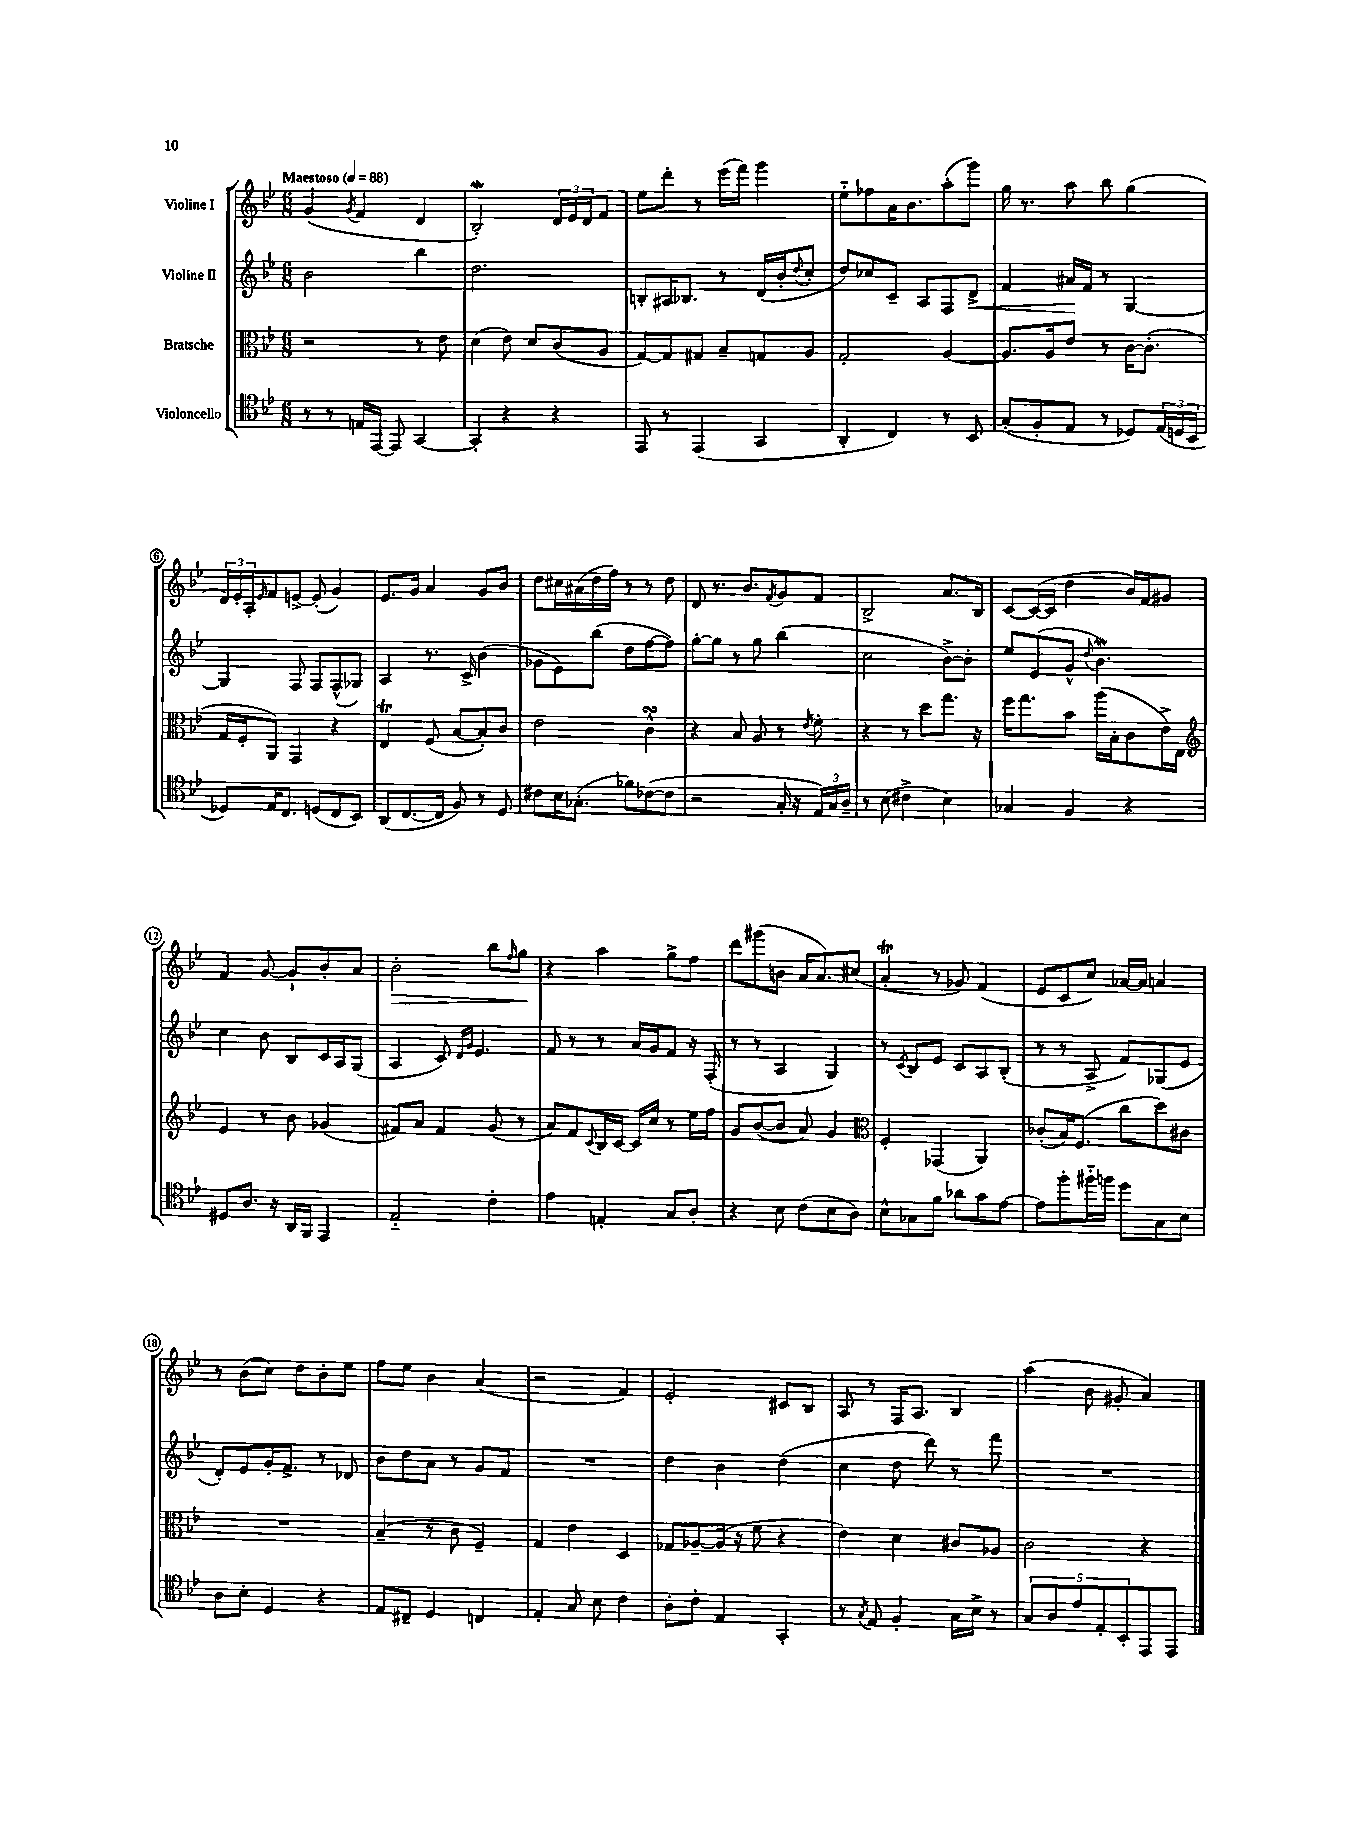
<<
\new StaffGroup <<
\new Staff = "s0" \with { instrumentName = "Violine I" } {
    \clef treble \key bes \major \numericTimeSignature \time 6/8 \tempo "Maestoso" 4 = 88
    g'4( \acciaccatura { g'8 } f'4 d'4 |
    bes2-.\mordent) \tuplet 3/2 { d'16 ees'16 d'16 } f'8 |
    ees''8 d'''8-. r8 ees'''16( f'''16) g'''4 |
    ees''8-_ fes''8 a'16 bes'8. a''8-.( g'''8) |
    g''16 r8. a''8 bes''8 g''4( |
    \tuplet 3/2 { d'16) ees'16-. a16-. } \grace { ees'16 } f'8 e'8~-> e'8-.( g'4) |
    ees'8. g'16 a'4 g'8 bes'8 |
    d''8 cis''16 ais'16( d''16 f''16) r8 r8 d''8 |
    d'8 r8. bes'8. \acciaccatura { f'8 } g'8 f'8 |
    bes2-> a'8. bes16 |
    c'8~ c'16~( c'16 d''4 bes'16) f'16 gis'8 |
    f'4 g'8~ g'8-! bes'8-. a'8 |
    bes'2-.\> bes''8 \grace { f''16 } g''8\! |
    r4 a''4 g''8-> f''8 |
    d'''8 gis'''8( b'8 a'16 a'8.) cis''8( |
    a'4-.\trill r8 ges'8) f'4( |
    ees'8 c'8 c''8) aes'16~ aes'16 a'4 |
    r8 bes'8( c''8) d''8 bes'8-. ees''8 |
    f''8 ees''8 bes'4 a'4( |
    r2 f'4) |
    ees'2-. cis'8 bes8 |
    a8 r8 f16 a8. bes4 |
    a''4( bes'8 gis'8-. a'4) \bar "|." |
}
\new Staff = "s1" \with { instrumentName = "Violine II" } {
    \clef treble \key bes \major \numericTimeSignature \time 6/8
    bes'2 bes''4 |
    d''2. |
    b8-. ais16 bes8. r8 d'16( bes'16-. \appoggiatura { d''8 } c''8-. |
    d''8) ces''8 c'8-- a8 f8 d'8->\< |
    f'4 ais'16\! f'16 r8 g4~ |
    g4 f8 f8 f8-^( ges8) |
    a4 r8. c'16-> bes'4( |
    ges'8 ees'8) bes''8( d''8 f''8~ f''8) |
    g''8~-. g''8 r8 g''8 bes''4( |
    c''2 bes'8~->) bes'8-. |
    ees''8 ees'8( g'8-^ \appoggiatura { d''8 } bes'4.\mordent) |
    c''4 bes'8 bes8 c'16 a16 g8( |
    a4 c'8) \grace { d'16 g'16 } ees'4. |
    f'8 r8 r8 a'16 g'16 f'8 r16 f16-.( |
    r8 r8 a4 g4) |
    r8 \acciaccatura { c'8 } bes8 ees'8 c'8 a8 bes8-.( |
    r8 r8 a8-> f'8) ges8( ees'8 |
    d'8-.) ees'8 g'16-. f'8.-> r8 des'8 |
    bes'8 d''8 a'8 r8 g'8 f'8 |
    R2. |
    d''4 bes'4 d''4( |
    c''4 d''8 d'''8) r8 f'''8 |
    R2. \bar "|." |
}
\new Staff = "s2" \with { instrumentName = "Bratsche" } {
    \clef alto \key bes \major \numericTimeSignature \time 6/8
    r2 r8 ees'8 |
    d'4( ees'8) d'8 c'8( a8 |
    g8~) g8 gis8 bes8-- g8 a8 |
    g2-. a4~ |
    a8. a16 ees'8 r8 c'16~ c'8.-.( |
    g16 f16-. a,8) g,4 r4 |
    ees4\trill f8( bes8~ bes8-.) c'8 |
    ees'2 c'4-^\turn |
    r4 bes8 a8 r8 \acciaccatura { ees'8 } f'8-. |
    r4 r8 d''8 g''8. r16 |
    f''16 g''8. bes'8 a''16( bes16-. c'8 ees'16->) ees16 |
    \clef treble ees'4 r8 bes'8 ges'4( |
    fis'8) a'8 fis'4 g'8( r8 |
    a'8) f'8 \appoggiatura { c'8 } bes16 c'16~ c'16 c''16 r8 ees''16 f''16 |
    g'8 bes'8~( bes'8 a'8) g'4 |
    \clef alto f4-. ges,4( a,4) |
    ces'8-.( bes16) f8.( c''8 d''8) cis'8 |
    R2. |
    bes4--( r8 c'8 f4--) |
    g4 ees'4 d4 |
    ges8 aes8~-- aes16( r16 f'8 r4 |
    ees'4) d'4 cis'8 aes8 |
    c'2 r4 \bar "|." |
}
\new Staff = "s3" \with { instrumentName = "Violoncello" } {
    \clef tenor \key bes \major \numericTimeSignature \time 6/8
    r8 r8 e16 ees,16~ ees,8 g,4~ |
    g,4-. r4 r4 |
    ees,8 r8 ees,4( g,4 |
    a,4-. c4) r8 bes,8 |
    g8-.( f8-. ees8 r8 des8) \tuplet 3/2 { ees16( d16 bes,16 } |
    des8) ees16 c8. d8( c8 bes,8) |
    a,8( c8.~ c16 f8) r8 d8 |
    cis'8 bes16 ges8.-.( fes'8) ces'8~( ces'8 |
    r2 g16-. r16 \tuplet 3/2 { ees16) g16 a16-- } |
    r8 bes8( cis'4-> bes4) |
    ges4 f4 r4 |
    dis8 a8. r16 a,16 f,16 ees,4 |
    ees2-_ c'4-. |
    ees'4 e4-. g8 a8-. |
    r4 bes8 c'8( bes8 a8) |
    bes8-^ ges8 f'8 aes'8 g'8 ees'8~ |
    ees'8 f''8-. fis''16-_ f''16 d''8 g8 bes8 |
    a8 bes8-. d4 r4 |
    ees8 cis8-- d4 c4 |
    ees4-. g8 bes8 c'4 |
    a8-. c'8-. ees4 g,4-. |
    r8 \acciaccatura { g8 } ees8 f4-. g16 bes16-> r8 |
    \tuplet 5/4 { g8 a8 ees'8 ees8-. bes,8-. } ees,8 ees,8 \bar "|." |
}
>>
>>
\layout { \context { \Score \override BarNumber.stencil = #(make-stencil-circler 0.1 0.3 ly:text-interface::print) } }
